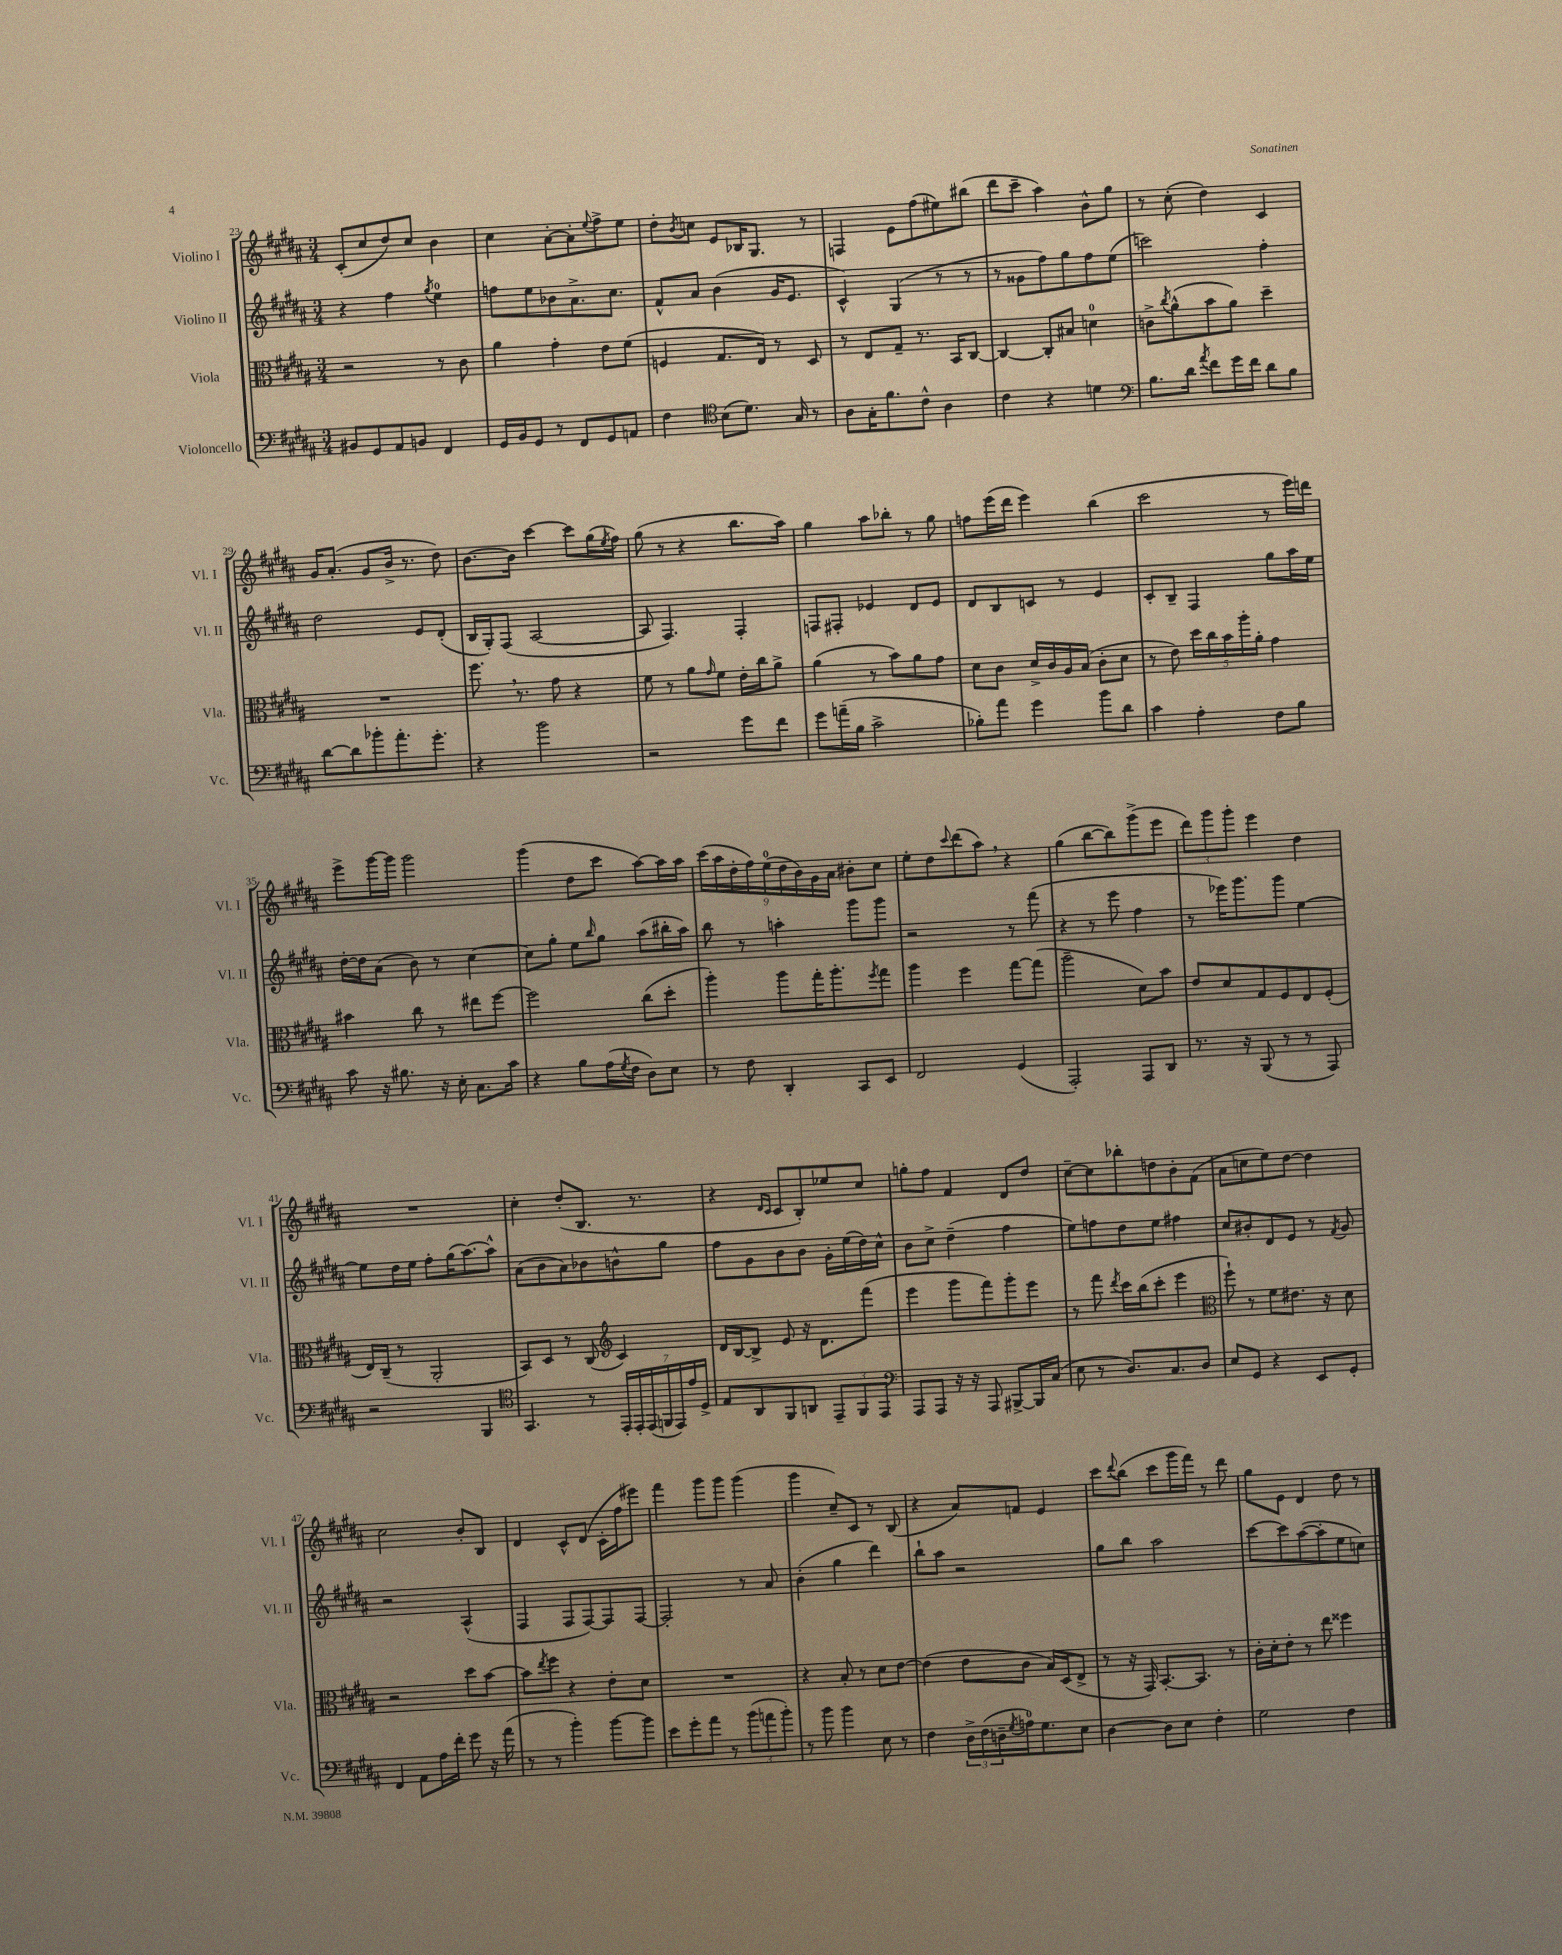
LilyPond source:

<<
\new StaffGroup <<
\new Staff = "s0" \with { instrumentName = "Violino I" shortInstrumentName = "Vl. I" } {
    \clef treble \key b \major \numericTimeSignature \time 3/4
    cis'8-.( cis''8 dis''8) cis''8 b'4 |
    cis''4 ais'8~-. ais'8-. \appoggiatura { e''8 } fis''8-> e''8 |
    dis''8-. \acciaccatura { b'8 } c''8 e'8 bes16 gis8. r8 |
    f4 e'8 fis''8( eis''8) bis''8( |
    dis'''8 cis'''8-- ais''4) b'8-^ gis''8 |
    r8 cis''8-.( dis''4) cis'4 |
    gis'16 ais'8.-.( gis'8 b'16-> r8. dis''8) |
    b'8.~ b'16 cis'''4~ cis'''8 gis''16( \acciaccatura { e''8 } fis''16) |
    gis''8( r8 r4 b''8. ais''16) |
    gis''4 ais''8 bes''8-. r8 gis''8 |
    f''8 e'''16( dis'''16 e'''4) b''4( |
    cis'''2 r8 e'''16) d'''16 |
    e'''8-> gis'''16~ gis'''16 gis'''2 |
    gis'''4( dis''8 cis'''8 ais''8~) ais''16 ais''16 |
    \tuplet 9/8 { cis'''16( ais''16 dis''16-. fis''16) e''16-0( dis''16 b'16) gis'16 ais'16 } bis'8-. cis''8 |
    e''8-. dis''8 \appoggiatura { cis'''8 } dis'''8( ais''8) \breathe r4 |
    gis''4( b''8~ b''8) gis'''8->( e'''8 |
    \tuplet 3/2 { dis'''8) gis'''8 gis'''8-. } e'''4 dis''4 |
    R2. |
    cis''4-. dis''8-.( b8. r8. |
    r4 \grace { dis'16 cis'16 } cis'8 b8-.) ees''8 cis''8 |
    g''8-. fis''8 fis'4 dis'8 dis''8 |
    cis''8~-- cis''8 bes''8-. d''8 b'8-. fis'8( |
    ais'8 c''8 e''8) dis''8~ dis''4 |
    cis''2 b'8-. b8 |
    dis'4 cis'8-^ dis'8( cis'16-. fis''16 eis'''8) |
    fis'''4 gis'''8 gis'''8 gis'''4( |
    gis'''4 cis''8--) cis'8 r8 b8( |
    r4 ais'8) f'8 e'4 |
    cis'''8 \appoggiatura { dis'''8 } b''8( cis'''8 gis'''16 fis'''16) r8 dis'''8 |
    gis''8 e'8 dis'4 dis''8 r8 \bar "|." |
}
\new Staff = "s1" \with { instrumentName = "Violino II" shortInstrumentName = "Vl. II" } {
    \clef treble \key b \major \numericTimeSignature \time 3/4
    r4 fis''4 \acciaccatura { gis''8 } e''4-0 |
    f''8 e''8 bes'8 ais'8.-> cis''8. |
    fis'8-^ ais'8 b'4( gis'16 e'8. |
    cis'4-^) gis4( r8 r8 |
    r8 gisis'8 fis''8) gis''8 fis''8 e''8( |
    c'''2) fis''4-. |
    dis''2 e'8 dis'8-.( |
    b16 gis16-.) fis8( ais2~ |
    ais8 fis4.) fis4-. |
    f8 fis8-. ees'4 dis'8 ees'8 |
    dis'8 b8 c'8 r8 e'4 |
    cis'8-. b8-- fis4 gis''8 ais''16 e''16 |
    dis''16~-. dis''16 ais'8( b'8) r8 cis''4~ |
    cis''8 gis''8-. e''8 \grace { b''16 } gis''8 ais''8( bis''16-. ais''16) |
    b''8 r8 a''4-. gis'''8 gis'''8 |
    r2 r8 fis'''8( |
    r4 r8 e'''8 fis''4 |
    r8 ees'''16) gis'''8. gis'''8 e''4~ |
    e''8 dis''16 e''16 fis''8-. gis''16( ais''8.~) ais''8-^ |
    ais'8( b'8 ais'8) bes'8 b'8-^ gis''8 |
    fis''8 gis'8 b'8 b'8 gis'16-. e''16( dis''16) cis''16-^ |
    b'8 cis''8-> dis''4--( fis''4 |
    e''8) f''8 dis''8 e''8 fis''4 |
    cis''8 bis'8-. dis'8 e'8 r8 \acciaccatura { fis'8 } gis'8 |
    r2 ais4-^( |
    fis4 fis8 fis8~) fis8 fis8~ |
    fis2-. r8 ais'8 |
    b'4-.( gis''4 dis'''4) |
    b''8-! ais''8 r2 |
    gis''8 b''8 ais''2 |
    cis'''8~ cis'''8 ais''8~( ais''8-. e''8 c''8) \bar "|." |
}
\new Staff = "s2" \with { instrumentName = "Viola" shortInstrumentName = "Vla." } {
    \clef alto \key b \major \numericTimeSignature \time 3/4
    r2 r8 cis'8 |
    ais'4 gis'4-. e'8 fis'8( |
    f4 gis8. e16) r8 dis8 |
    r8 e8 gis8-- r8. b,16 cis8~ |
    cis4~ cis8-. bis8 d'4-0 |
    c'8-> \acciaccatura { cis''8 } ais'8-^( b'8 ais'8) dis''4-- |
    R2. |
    fis''8. \breathe r8. gis'8 r4 |
    fis'8 r8 ais'8 \grace { gis'16 } fis'8 e'16-. cis''16 ais'8-> |
    ais'4( r8 b'8) ais'8 gis'8 |
    dis'8 cis'8 dis'16-> cis'16 ais16 b16( cis'8-. dis'8 |
    r8 e'8) \tuplet 5/4 { dis''16 cis''16 b'16 ais''16-. ais'16-. } gis'4 |
    bis'4 cis''8 r8 eis''8 fis''8~ |
    fis''2 cis''8( dis''8-. |
    ais''4-.) ais''8 gis''16-. ais''8.-. \acciaccatura { fis''8 } gis''8 |
    ais''4 fis''4 gis''8~ gis''8( |
    ais''2-- dis'8) b'8 |
    e'8 dis'8 gis8 fis8 e8 fis8-.( |
    e16) cis16--( r8 ais,2-. |
    b,8) dis8 r8 cis8( \clef treble cis'4) |
    dis'16 b16~ b8-> e'8 r16 dis'8. fis'''8( |
    e'''4 gis'''8 fis'''8) gis'''8-. e'''8 |
    r8 fis'''8 \acciaccatura { dis'''8 } cis'''16 b''16( cis'''8-. e'''4 |
    \clef alto fis''8-!) r8 fis'8 eis'8. r16 dis'8 |
    r2 dis''8 b'8~ |
    b'8 \acciaccatura { e''8 } fis''8 r4 e'8-. dis'8 |
    R2. |
    r4 b8-. r8 dis'8 e'8~ |
    e'4( e'8 cis'8 b16) dis16( e8-> |
    r8 r16 gis,16) b,8.~-. b,8. r8 |
    cis'16-. dis'16-. e'8-. r8 e''8 fisis''4 \bar "|." |
}
\new Staff = "s3" \with { instrumentName = "Violoncello" shortInstrumentName = "Vc." } {
    \clef bass \key b \major \numericTimeSignature \time 3/4
    bis,8 gis,8 ais,8 b,8 fis,4 |
    gis,16 b,16 gis,8 r8 fis,8 gis,8 a,8 |
    fis4 \clef tenor b8( dis'8.) gis16 r8 |
    ais8 gis16-. fis'8. cis'8-^ ais4 |
    cis'4 r4 d'4 |
    \clef bass b8. dis'16 \acciaccatura { ais'8 } fis'8 gis'16 fis'16 dis'8 b8 |
    dis'8~ dis'8 bes'8-. ais'8.-. gis'8.-. |
    r4 b'2 |
    r2 gis'8 fis'8 |
    gis'8 a'16--( b16 cis'2-> |
    bes8-.) ais'8 gis'4 b'8 dis'8 |
    cis'4 ais4-. fis8 b8 |
    cis'8 r16 bis8. r16 e16-. cis8. cis'16 |
    r4 b8 ais16( \acciaccatura { gis8 } fis16 dis8) e8 |
    r8 fis8 dis,4-. cis,8 e,8 |
    fis,2 gis,4( |
    ais,,2-.) ais,,8 dis,8 |
    r8. r16 b,,8( r8 r8 ais,,8) |
    r2 b,,4 |
    \clef tenor gis,4. r8 \tuplet 7/4 { e,16-. e,16-. e,16( f,16 e,16) e'16 dis16-> } |
    e8 ais,8 fis,8 a,8 \tuplet 3/2 { e,8-- fis,8 e,8 } |
    \clef bass ais,,8 ais,,8 r16 r16 ais,,8 bis,,8~-> bis,,16 cis16( |
    e8 r8 dis8.) cis8. dis8 |
    e8 gis,8 r4 e,8 gis,8-. |
    fis,4 ais,8 ais16 fis'16-. gis'8 r16 ais'16( |
    r8 r8 b'4-.) b'8~ b'8 |
    e'8 gis'8-. ais'8 r8 \tuplet 3/2 { b'8( a'8 b'8-.) } |
    r8 b'8 b'4 e8 r8 |
    fis4 \tuplet 3/2 { dis16-> fis16( d16-- } \acciaccatura { gis8 } a16-0) gis8. e8 |
    dis4~ dis8 e8 fis4-. |
    gis2 fis4 \bar "|." |
}
>>
>>
\layout { \context { \Score currentBarNumber = #23 } }
